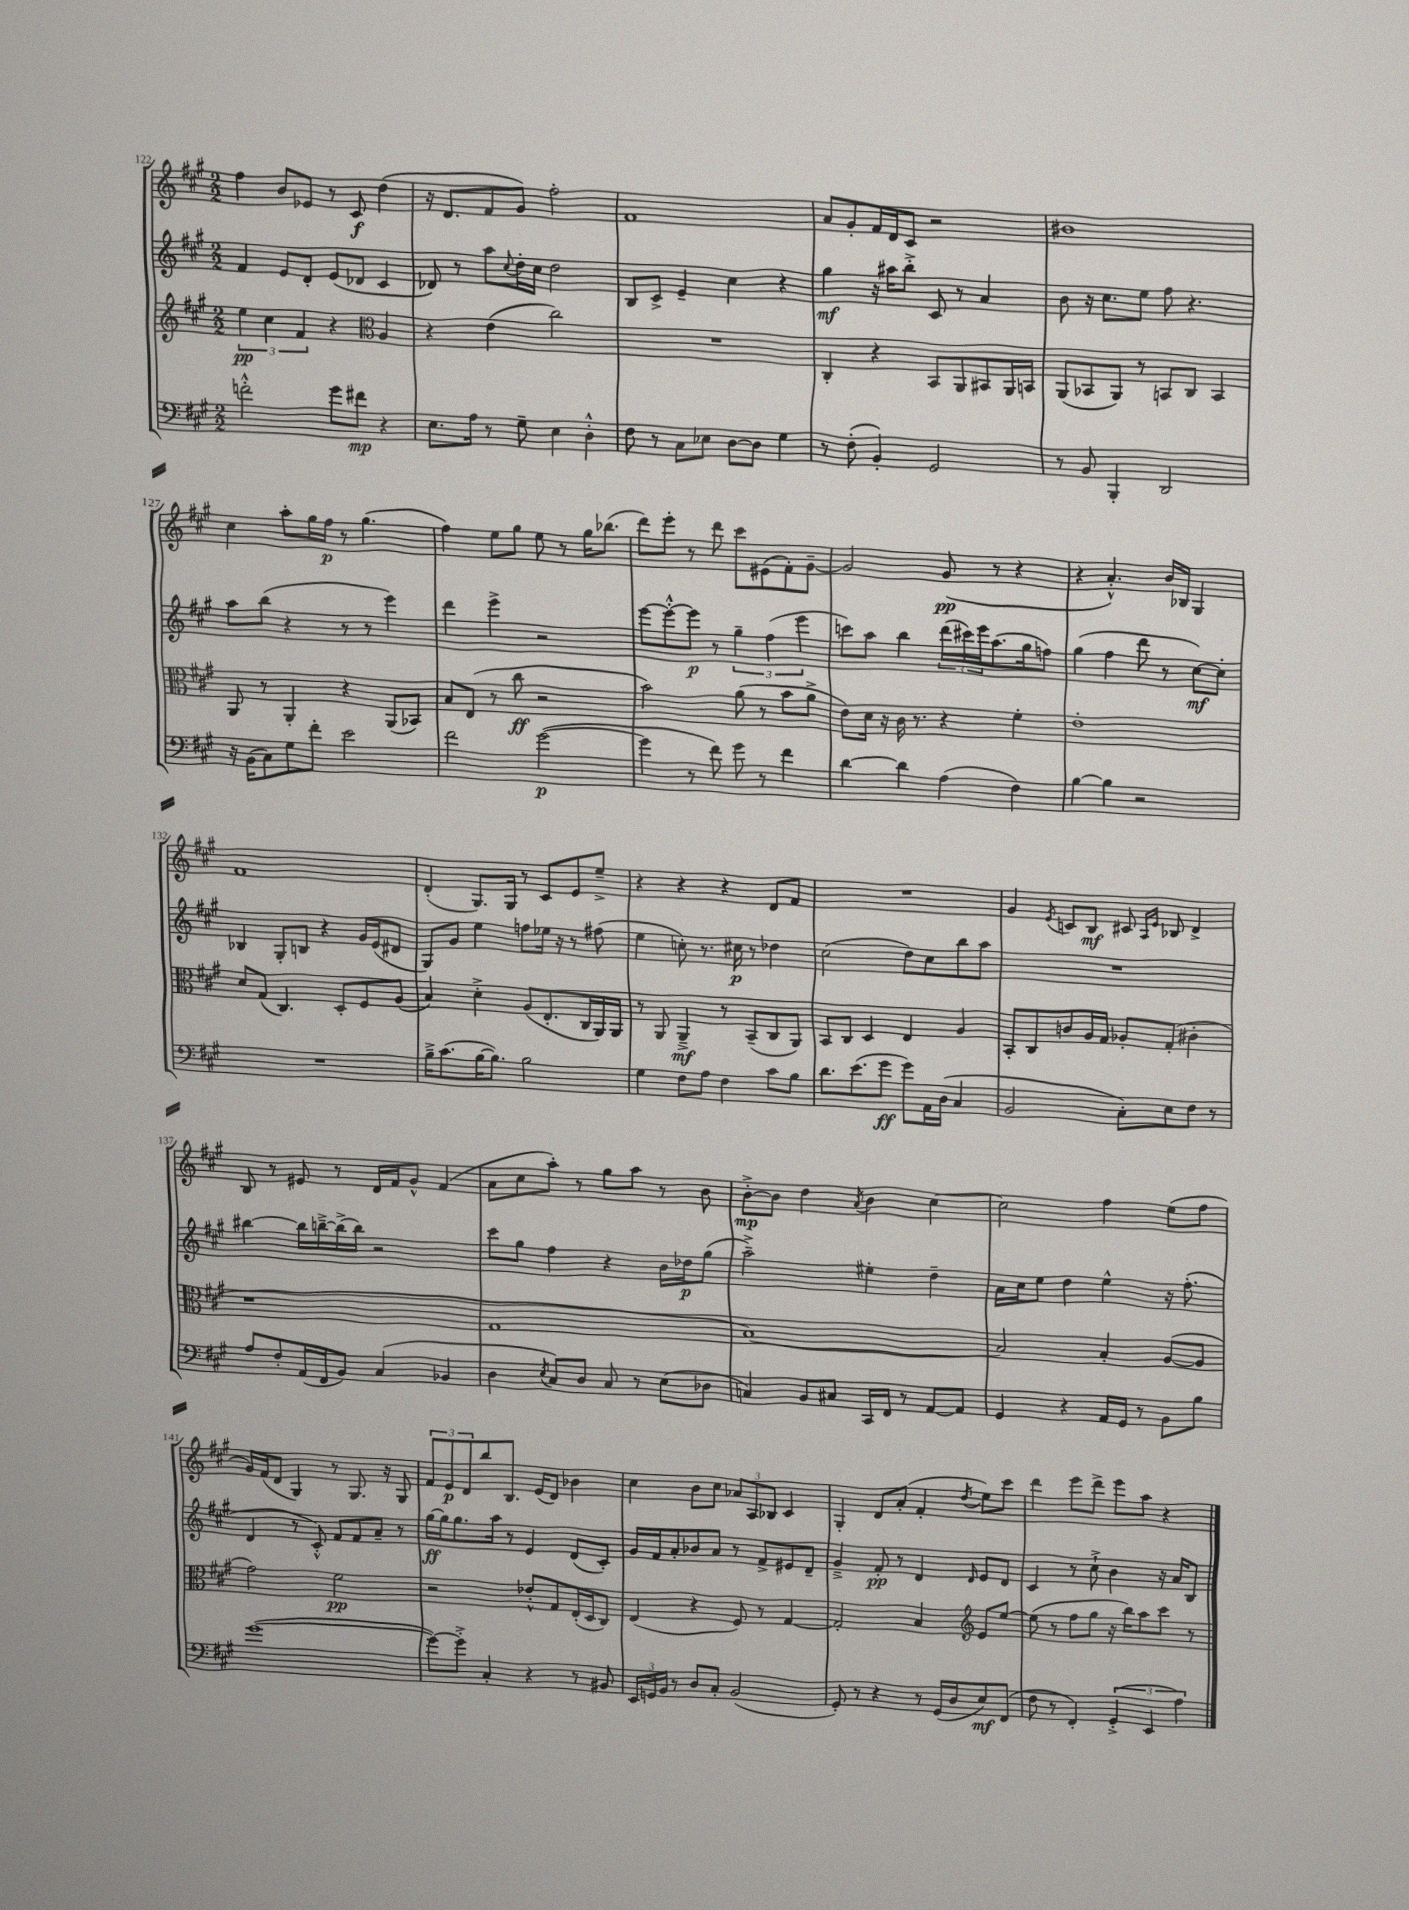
<<
\new StaffGroup <<
\new Staff = "s0" {
    \clef treble \key a \major \numericTimeSignature \time 2/2
    fis''4 b'8 ees'8 r8 cis'8\f d''4( |
    r16 d'8. fis'8 gis'8) fis''2-. |
    fis'1 |
    a'8 gis'8-. fis'16 d'16 cis'8 r2 |
    bis'1 |
    cis''4 a''8-. gis''16 fis''16\p r8 gis''4.( |
    fis''4) e''8 gis''8 e''8 r8 gis''16 bes''8.( |
    d'''8) e'''8-. r8 d'''8 cis'''8 eis'8( fis'8-.) gis'8~-- |
    gis'2 gis'8\pp( r8 r4 |
    r4 a'4.-.-^) b'16 bes16 gis4 |
    fis'1 |
    d'4-.( gis8.) gis16 r8 cis'8 e'8 e''8---> |
    r4 r4 r4 d'8 fis'8 |
    R1 |
    gis'4 \acciaccatura { e'8 } c'8 b8\mf cis'8 \grace { a16 e'16 } bes8 d'4-> |
    b8 r8 eis'8 r8 d'16 fis'16 gis'8-^ fis'4( |
    a'8 cis''8 a''8-.) r8 gis''8 a''8 r8 b'8 |
    b'8~-.->\mp b'8 d''4 \acciaccatura { a'8 } b'4 cis''4~ |
    cis''2 fis''4 e''8( fis''8 |
    gis'16) fis'16( d'8 gis4) r8 gis8. r16 gis8 |
    \tuplet 3/2 { fis'8 e'8\p d'8 } b''8 b8. e'16( d'8) bes'4 |
    cis''4 b'8 cis''8 \tuplet 3/2 { aes'8 a8 bes8 } cis'4 |
    gis4-. d'8 a'8-.( fis'4-. \acciaccatura { d''8 } e''8) cis'''8 |
    d'''4 e'''8 d'''8-> e'''8 a''8 r4 \bar "|." |
}
\new Staff = "s1" {
    \clef treble \key a \major \numericTimeSignature \time 2/2
    fis'4 e'8 d'8-. e'8( des'8 cis'4 |
    des'8) r8 a''8 \appoggiatura { cis''8 } d''16-. cis''16 d''2 |
    b8 cis'8-> e'4-- cis''4 r4 |
    gis''4\mf r16 ais''16 b''8-.-> cis'8 r8 a'4 |
    b'8 r16 cis''8. e''8 fis''8 r4. |
    a''8 b''8( r4 r8 r8 e'''4) |
    d'''4 e'''4-> r2 |
    e'''8~ e'''8~-.-^ e'''8\p r8 \tuplet 3/2 { gis''4-- fis''4( e'''4 } |
    c'''8) a''8 b''4 \tuplet 3/2 { d'''16( cis'''16) e'''16 } a''8.( gis''16 f''8) |
    gis''4( fis''4 d'''8 r8 cis''8~\mf) cis''8-. |
    bes4 gis8-. b8 r4 gis'16 e'16( dis'8 |
    gis8) gis'8 e''4 f''8 ees''16 r16 r8 fis''8( |
    e''4 c''8-.) r8. cis''16\p r8 des''4 |
    cis''2( d''8) cis''8 b''8 a''8 |
    R1 |
    bis''4~ bis''16 b''16~---> b''16->( b''16) r2 |
    cis'''8 gis''8 fis''4 r4 b'16 des''16\p gis''8( |
    a''2--->) eis''4-. d''4-- |
    a'16 cis''16 e''8 d''4 e''4-^ r16 fis''8.-.( |
    d'4 r8 cis'8-.-^) fis'8 fis'8 a'8-- r8 |
    gis''16~\ff gis''16 gis''8. a''16 r8 e'4 d'8( cis'8-.) |
    gis'16 fis'16 a'8-. bes'8 a'8 r8 fis'8-> eis'8 d'8-- |
    gis'4---> fis'8-.\pp r8 d'4 \grace { d'16 } e'8 d'8 |
    cis'4 r8 cis''8-!-> b'4 r16 a'16 b8 \bar "|." |
}
\new Staff = "s2" {
    \clef treble \key a \major \numericTimeSignature \time 2/2
    \tuplet 3/2 { e''4\pp cis''4 fis'4 } r4 \clef alto a4 |
    r4 e'4( cis''2) |
    R1 |
    cis4-. r4 b,8 a,8 bis,8 a,16 b,16 |
    a,8( bes,8 a,8) r8 b,8 cis8 b,4 |
    a,8 r8 a,4-. r4 a,8( bes,8) |
    b8 e8( r8 cis''8\ff r2 |
    b'2) a'8( r8 b'8 a'8-> |
    e'8) d'16 r16 cis'16 r8. r4 fis'4-. |
    e'1-. |
    d'8 gis8( cis4.) d8-. fis8 a8( |
    b4) d'4-.-> a8( e8.-. cis16 a,16) a,16 |
    r8 a,8 a,4--->\mf r8 b,8--( cis8 a,8) |
    b,8 cis8 d4 e4 a4 |
    b,8-. cis8 c'8 a16 gis16 aes8-. gis8-.( cis'4-. |
    r1 |
    gis1 |
    b1~) |
    b2 b4-. a8~( a8 |
    gis'2) fis'2\pp |
    r2 ees'8-.-^ gis8 e16-.( d16 cis8) |
    e4( r4 fis8) r8 gis4~ |
    gis2-. b4 \clef treble e'8 e''8~ |
    e''8( r8 fis''8 gis''8 r16 b''16) a''8 cis'''8 r8 \bar "|." |
}
\new Staff = "s3" {
    \clef bass \key a \major \numericTimeSignature \time 2/2
    f'2-.-^ gis'8 fis'8\mp r4 |
    e8. a16 r8 gis8-- e4 d4-.-^ |
    fis8 r8 cis8 ees8 d8~ d8 gis4 |
    r8 fis8-.( b,4-.) gis,2 |
    r8 b,8 b,,4-. d,2 |
    r16 b,16( cis8) gis8 fis'8-. e'2 |
    fis'2 gis'2~\p( |
    gis'4 r8 fis'8) gis'8 r8 fis'4 |
    d'4~ d'4 a4( fis4) |
    b4~ b4 r2 |
    R1 |
    b16---> cis'8.( b16~ b8.) b2 |
    gis4 fis8 a8 fis4 cis'8 b8 |
    d'8. e'8.( gis'8\ff gis'8) a,16 d16( cis4 |
    b,2 cis8-.) e8 fis8 r8 |
    a8 fis8-. a,16( fis,16 b,8) cis4( bes,4 |
    d4 \acciaccatura { e8 } cis8) d8 cis8 r8 e8( des8 |
    c4) b,8 cis8 cis,16 fis,16 r8 a,8~ a,8 |
    gis,4 r4 a,16 gis,16 r8 b,8 b8 |
    gis'1~( |
    gis'8~) gis'8-.-> cis4-. r4 r8 bis,8 |
    \tuplet 3/2 { e,16 g,16 b,16 } r8 d8 cis8-. b,2( |
    gis,8-.) r8 r4 r8 gis,16( d16 e8\mf) fis,8( |
    fis8 r8 fis,4-.) \tuplet 3/2 { gis,4-.->( e,4 a4) } \bar "|." |
}
>>
>>
\layout { \context { \Score currentBarNumber = #122 } }
